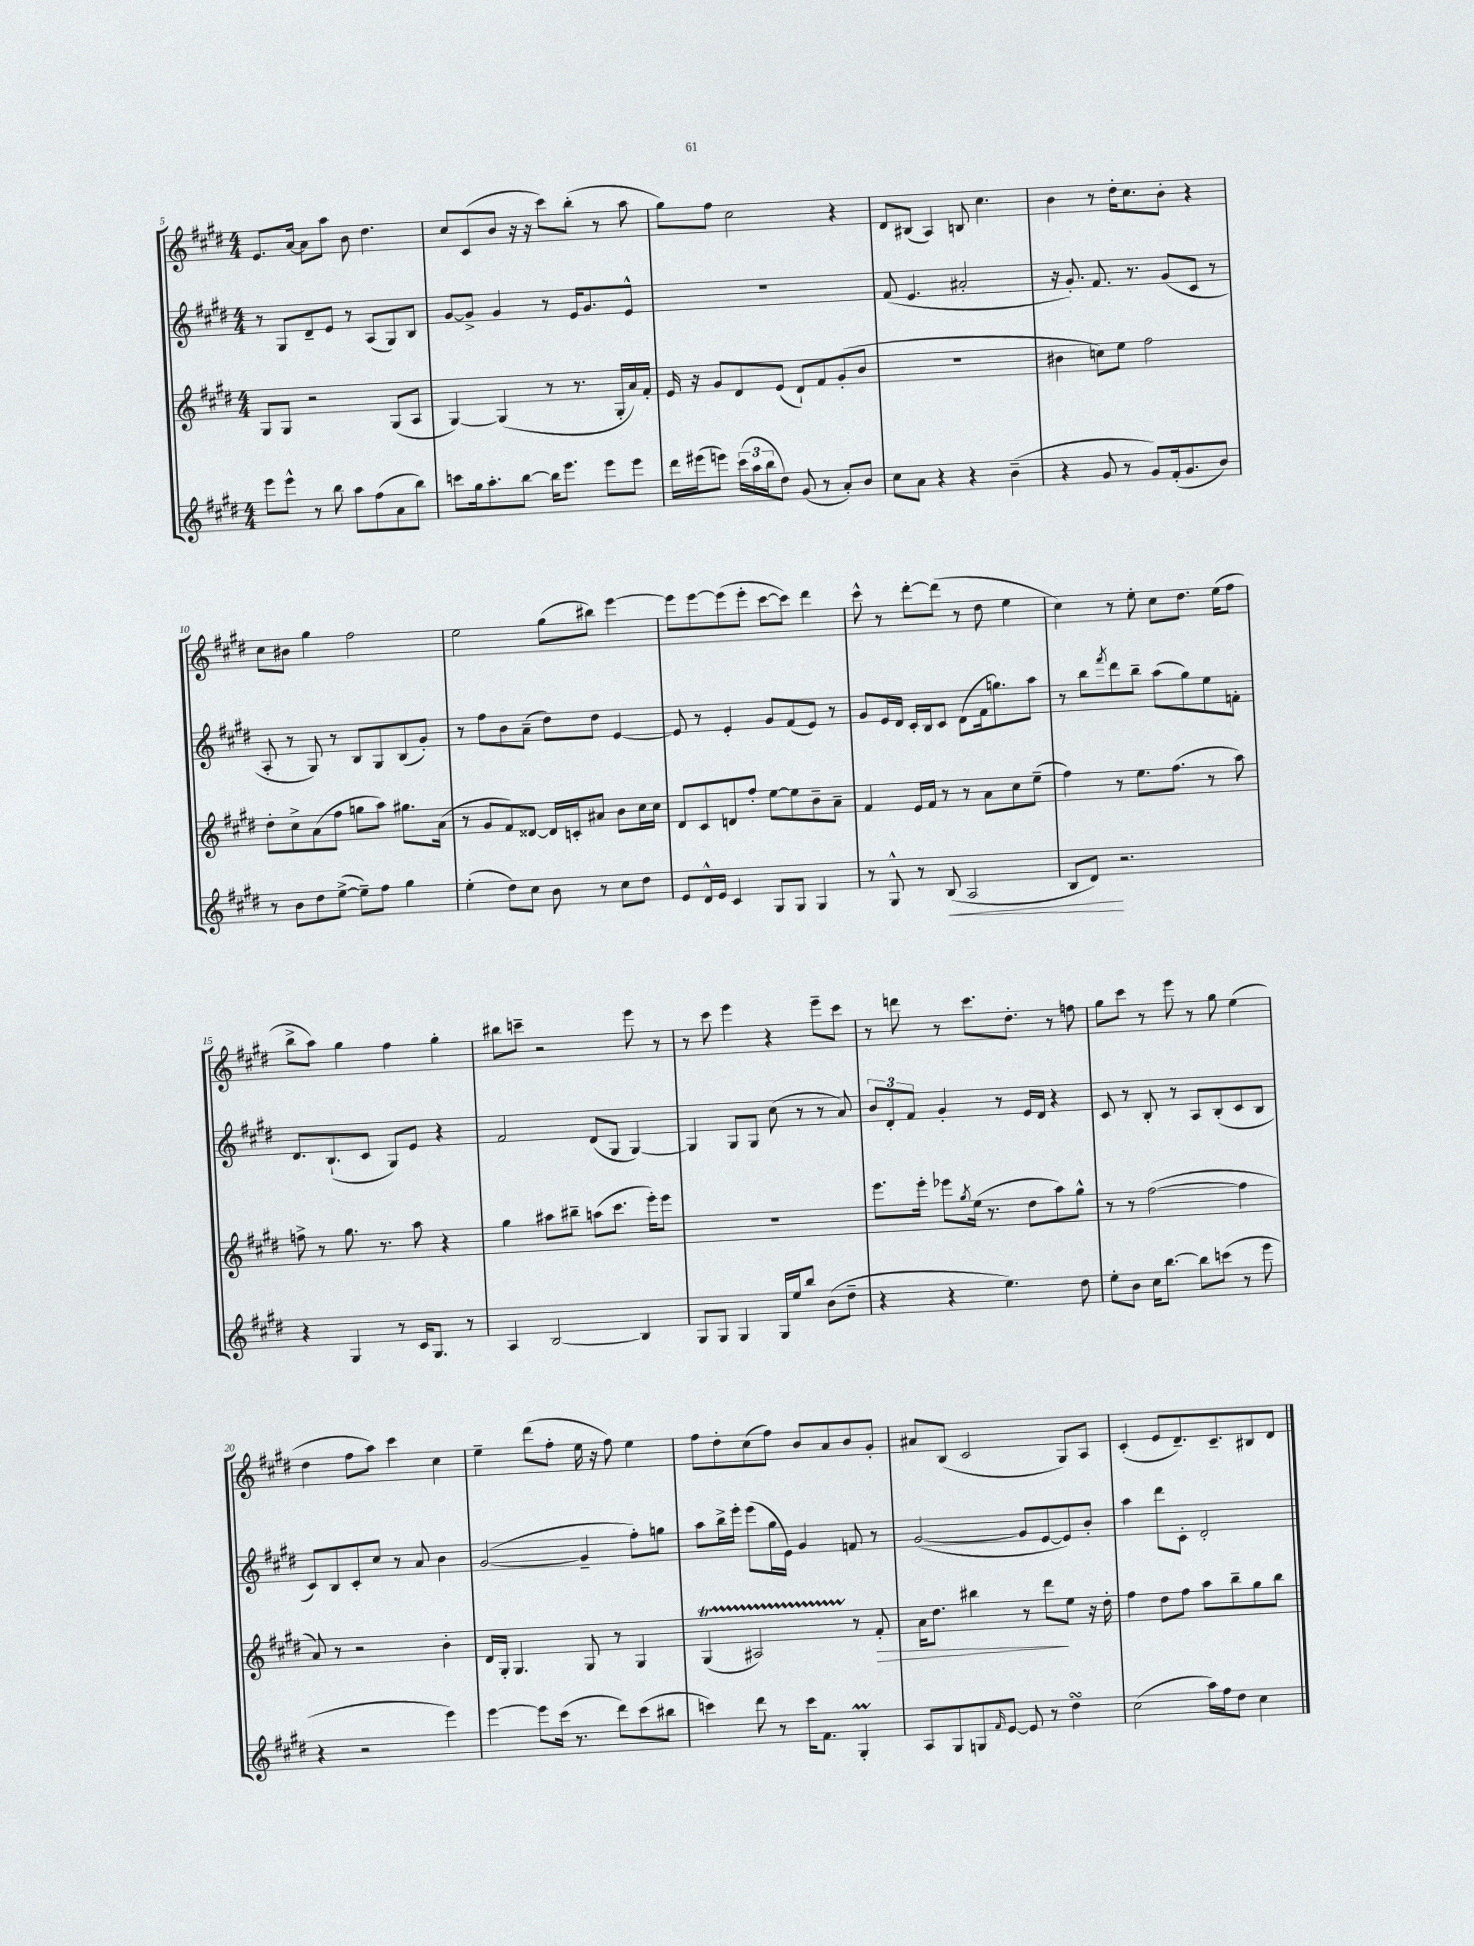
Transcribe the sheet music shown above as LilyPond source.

<<
\new StaffGroup <<
\new Staff = "s0" {
    \clef treble \key e \major \numericTimeSignature \time 4/4
    e'8. a'16~ a'8 a''8 b'8 dis''4. |
    cis''8 cis'8( b'8 r16 r16 cis'''8) b''8-.( r8 a''8 |
    gis''8) fis''8 cis''2 r4 |
    dis'8 bis8( a4) b8 cis''4. |
    b'4 r8 dis''16-. cis''8. b'8-. r4 |
    cis''8 bis'8 gis''4 fis''2 |
    e''2 gis''8( bis''8) e'''4~ |
    e'''8 e'''8~ e'''8( e'''8-. cis'''8~ cis'''8) dis'''4 |
    cis'''8-^ r8 dis'''8~-. dis'''8( r8 dis''8 e''4 |
    cis''4) r8 e''8-. cis''8 dis''8. e''16( fis''8 |
    b''8-> a''8) gis''4 fis''4 gis''4-. |
    bis''8 c'''8-- r2 e'''8 r8 |
    r8 cis'''8 e'''4 r4 e'''8-- cis'''8 |
    r8 d'''8 r8 cis'''8. dis''8.-. r8 f''8 |
    gis''8 cis'''8 r8 e'''8 r8 gis''8 e''4( |
    dis''4 fis''8 a''8) cis'''4 cis''4 |
    e''4-- dis'''8( fis''8-. e''16 r16 fis''8) e''4 |
    fis''8 dis''8-. cis''8( fis''8) b'8 a'8 b'8 gis'8-. |
    ais'8 b8( cis'2 gis8) a8 |
    cis'4-.( e'8 dis'8.--) cis'8.-- bis8 dis'8 \bar "|." |
}
\new Staff = "s1" {
    \clef treble \key e \major \numericTimeSignature \time 4/4
    r8 gis8 dis'8-- e'8 r8 a8( gis8) b8 |
    gis'8~ gis'8-> gis'4 r8 e'16 gis'8. e'8-^ |
    R1 |
    fis'8( e'4. ais'2-. |
    r16 gis'8.-.) fis'8. r8. gis'8( cis'8 r8 |
    a8-. r8 gis8) r8 b8 gis8 b8( gis'8-.) |
    r8 fis''8 b'8 a'8--( dis''8) dis''8 e'4~ |
    e'8 r8 e'4-. gis'8 fis'8( e'8) r8 |
    gis'8 e'16 dis'16 cis'16-. b16 cis'8 dis'8( fis'16 g''8.) a''8 |
    r8 b''8 \acciaccatura { fis'''8 } dis'''8 b''8-- a''8( gis''8) e''8 f'8-. |
    dis'8. b8.-!( cis'8 gis8) e'8 r4 |
    fis'2 dis'8( gis8 gis4~) |
    gis4 gis8 gis8 cis''8( r8 r8 a'8) |
    \tuplet 3/2 { b'8 dis'8-. fis'8 } gis'4-. r8 e'16 dis'16 r4 |
    cis'8 r8 b8-. r8 a8 b8-.( cis'8 b8 |
    cis'8) b8 cis'8-. cis''8 r8 a'8 b'4 |
    gis'2~( gis'4-- fis''8-.) g''8 |
    a''8 b''16-> e'''16-. e'''8( gis''16 e'16) gis'4 f'8 r8 |
    gis'2~( gis'8 e'8~ e'8) b'8-. |
    a''4 dis'''8 cis'8-. dis'2-. \bar "|." |
}
\new Staff = "s2" {
    \clef treble \key e \major \numericTimeSignature \time 4/4
    gis8 gis8 r2 gis8( a8 |
    gis4~) gis4( r8 r8. gis16-. a'16) fis'16-. |
    e'16 r16 gis'8 dis'8 e'8( dis'8-!) fis'8 gis'8-.( b'8 |
    R1 |
    bis'4 c''8) e''8 fis''2 |
    dis''8-. cis''8-> a'8( fis''8 g''8 a''8) gis''8. a'16( |
    r8 gis'8 fis'8) disis'8~ disis'16 c'16-. ais'8 b'8 cis''16 cis''16 |
    dis'8 cis'8 d'8 fis''8-. e''8~ e''8 b'8-- a'8-- |
    fis'4 e'16 fis'16 r8 r8 a'8 cis''8 e''8--( |
    fis''4) r8 e''8. fis''8.( r8 a''8) |
    f''8-> r8 gis''8. r8. a''8 r4 |
    gis''4 ais''8 bis''8-- a''8( cis'''8. e'''16-.) e'''8 |
    R1 |
    e'''8. e'''16-. ees'''8 \acciaccatura { gis''8 } e''16( r8. dis''8 a''8) gis''8-^ |
    r8 r8 fis''2~( fis''4 |
    a'8) r8 r2 b'4-. |
    dis'16 gis16-. gis4. gis8 r8 gis4 |
    gis4\startTrillSpan( ais2) r8\stopTrillSpan fis'8-.\> |
    a'16 dis''8. bis''4 r8 dis'''8\! e''8 r16 dis''16-. |
    fis''4 dis''8 fis''8 a''8 b''8-- gis''8 b''8 \bar "|." |
}
\new Staff = "s3" {
    \clef treble \key e \major \numericTimeSignature \time 4/4
    e'''8 e'''8-^ r8 b''8 a''8 fis''8( a'8 b''8) |
    c'''8 gis''16 a''8.-. b''8~ b''16 e'''8. e'''8 e'''8 |
    dis'''16 eis'''16( e'''8) \tuplet 3/2 { cis'''16( a''16 b''16 } dis''8) gis'8( r8 a'8-.) b'8 |
    cis''8 a'8 r4 r4 b'4--( |
    r4 gis'8 r8 gis'8) fis'16-.( gis'8. b'8) |
    r8 b'8 dis''8 e''8~->( e''8--) fis''8 gis''4 |
    e''4-.( dis''8) cis''8 b'8 r8 cis''8 dis''8 |
    e'8 dis'16-^ e'16 cis'4 gis8 gis8 gis4 |
    r8 gis8-^ r8 b8\<( a2 |
    b8 dis'8\!) r2. |
    r4 gis4 r8 cis'16 gis8. r8 |
    a4 b2~ b4 |
    gis8 gis8 gis4 gis16 e''16 b''8 b'8( dis''8-- |
    r4 r4 e''4.) dis''8 |
    e''8-. b'8 cis''16 b''8.~ b''8 c'''8( r8 e'''8 |
    r4 r2 e'''4) |
    e'''4~ e'''8 cis'''16( r8. dis'''8) cis'''8( bis''8 |
    c'''4) dis'''8 r8 c'''16 fis'8. gis4-.\prall |
    a8 gis8 g8 \grace { fis'16 } e'8~ e'8 r8 dis''4\turn |
    cis''2( a''16) fis''16 dis''8 cis''4 \bar "|." |
}
>>
>>
\layout { \context { \Score currentBarNumber = #5 } }
